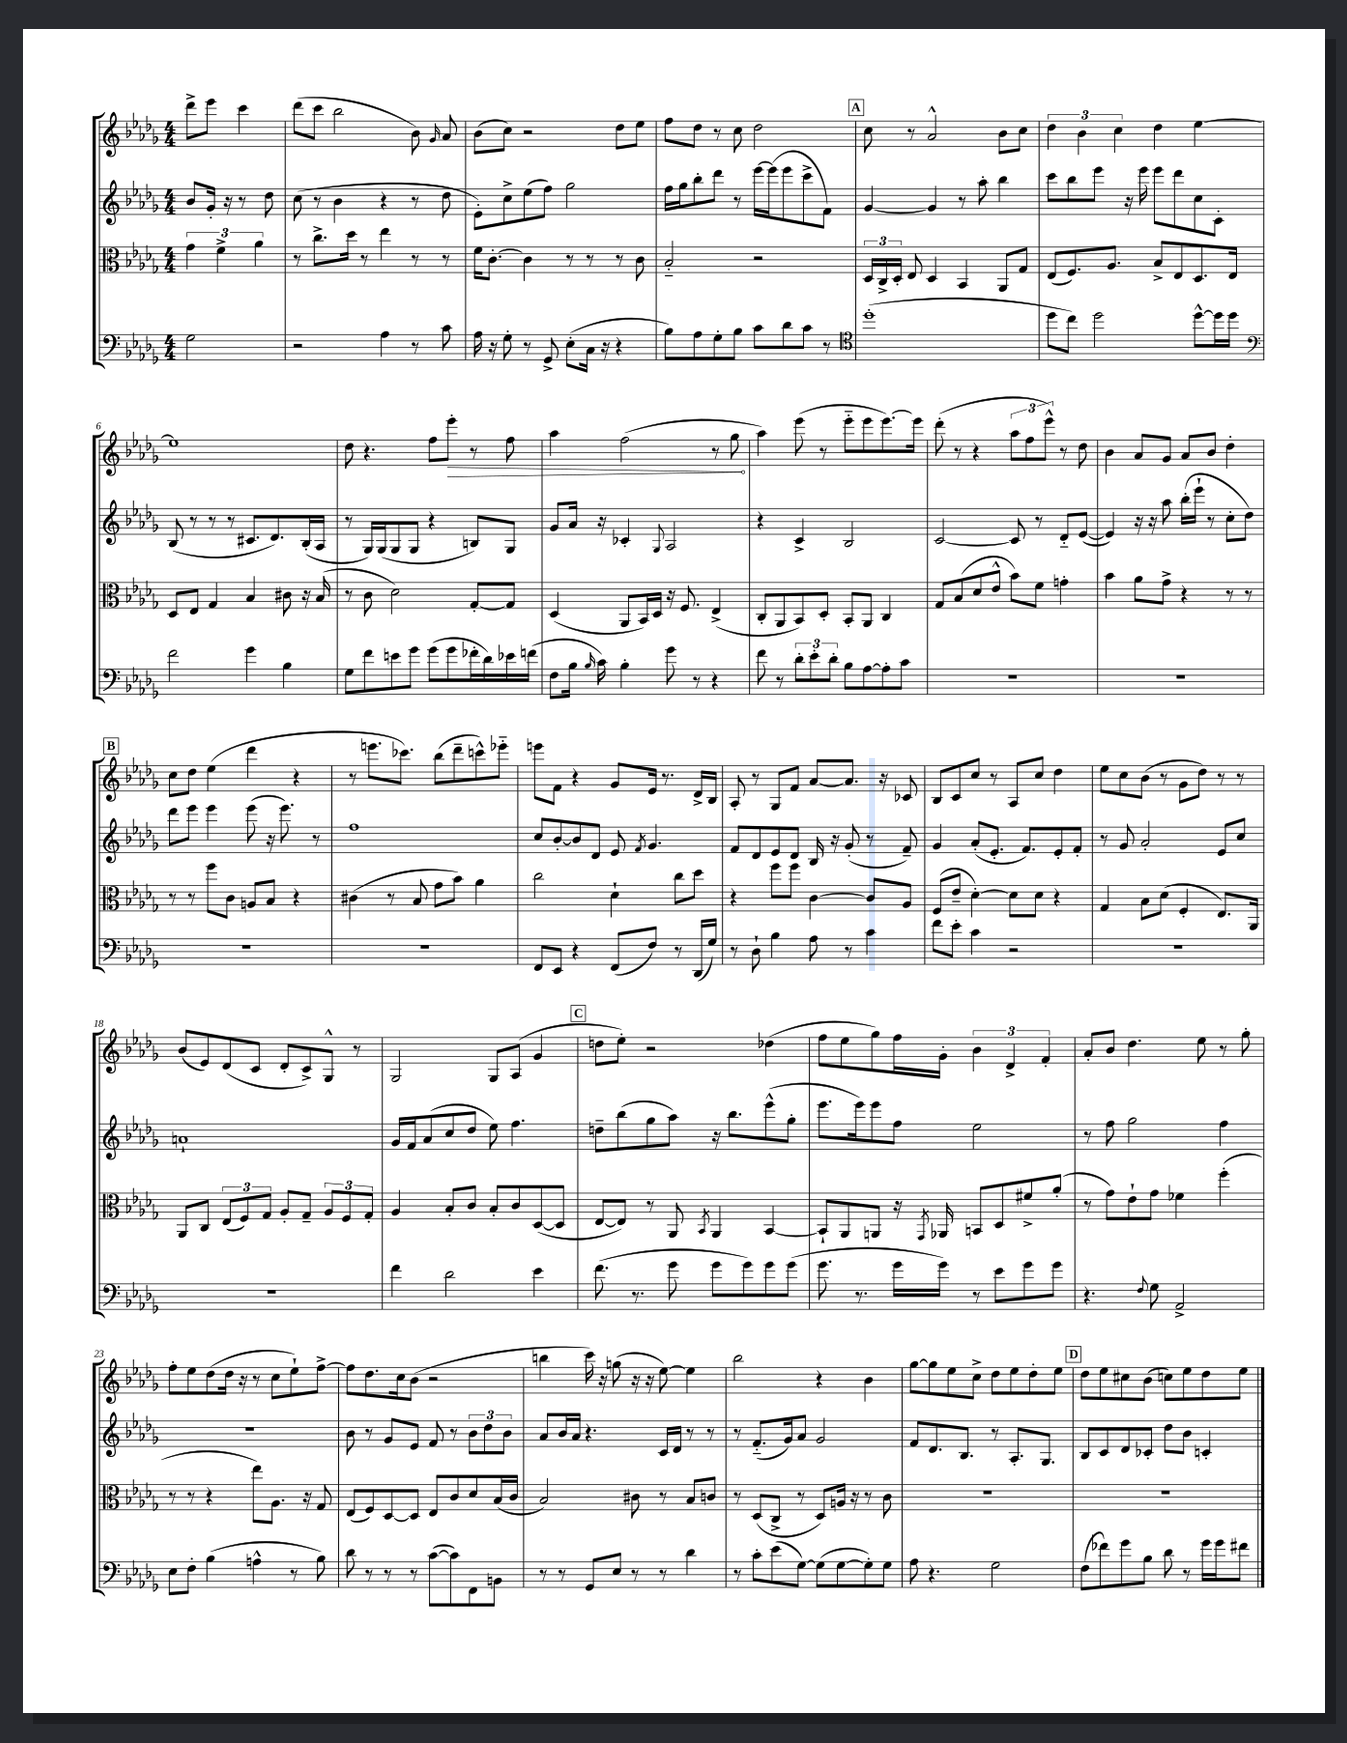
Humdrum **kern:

**kern	**kern	**kern	**kern
*staff4	*staff3	*staff2	*staff1
*clefF4	*clefC3	*clefG2	*clefG2
*k[b-e-a-d-g-]	*k[b-e-a-d-g-]	*k[b-e-a-d-g-]	*k[b-e-a-d-g-]
*M4/4	*M4/4	*M4/4	*M4/4
2G-\	6g-\	8b-/L	8ddd-^\L
.	.	16g-'/Jk	8eee-\J
.	6f^\	.	.
.	.	16r	.
.	.	8r	4ccc\
.	6a-\	.	.
.	.	8dd-\	.
=	=	=	=
2r	8r	(8cc\	(8ddd-\L
.	8.cc^\L	8r	8ccc\J
.	.	4b-\	2bb-\
.	16dd-\Jk	.	.
.	8r	.	.
4A-\	4ee-\	4r	.
8r	8r	8r	8b-\)
.	.	.	16qqg-/
8c\	8r	8dd-\	8a-/
=	=	=	=
16A-\	16f\LK	8e-'\L)	(8b-\L
16r	[8.c'\J	.	.
8G-'\	.	8cc^\	8cc\J)
8r	4c\]	(8ee-\	2r
8GG-^/	.	8ff\J)	.
(8E-'\L	8r	2gg-\	.
16C\Jk	8r	.	.
16r	.	.	.
4r	8r	.	8dd-\L
.	8c\	.	8ee-\J
=	=	=	=
8B-\L)	2B-'~/	16ff\LL	8ff\L
.	.	16gg-\J	.
8A-\	.	8bb-'\	8dd-\J
8G-'\	.	8ddd-\J	8r
8B-\J	.	8r	8cc\
8c\L	2r	[16eee-\LL	2dd-\
.	.	(16eee-\]J	.
8d-\	.	8eee-\	.
8c\J	.	8ccc^\	.
8r	.	8f\J)	.
=	=	=	=
*clefC4	*	*	*
(1dd-'	24D-/LL	[4g-/	8cc\
.	24C^/	.	.
.	24D-'/JJ	.	.
.	8E-/	.	8r
.	4D-/	4g-/]	2a-^^/
.	4BB-/	8r	.
.	.	8aa-'\	.
.	8AA-/L	4bb-\	8b-\L
.	8G-/J	.	8cc\J
=	=	=	=
8dd-\L	(8E-/L	8ccc\L	6dd-\
8cc\J)	8.F/)	8bb-\	.
.	.	.	6b-\
2dd-\	.	8eee-\J	.
.	8.A-/J	.	.
.	.	.	6cc\
.	.	16r	.
.	.	16eee-\	.
.	8B-^/L	8eee-\L	4dd-\
.	8E-/	8ddd-\	.
[8dd-^^\L	8.D-/	8cc\	[4ee-\
16dd-\]L	.	8c'\J	.
16dd-\JJ	16E-/Jk	.	.
=	=	=	=
*clefF4	*	*	*
2f\	8D-/L	(8B-/	1ee-]
.	8E-/J	8r	.
.	4G-/	8r	.
.	.	8r	.
4g-\	4B-/	8.c#/L	.
.	.	8.d-/)	.
4B-\	8c#\	.	.
.	16r	(16B-'/L	.
.	(16B-/	16A-/JJ	.
=	=	=	=
8G-\L	8r	8r	8dd-\
8f\	8c\	16G-/LL)	4.r
.	.	(16G-/J	.
8e\	2d-\)	8G-/	.
8g-\J	.	8G-/J	.
(8g-\L	.	4r	8ff\L
8g-\	.	.	8eee-'\J
16f-'\L	[8G-'/L	8B/L)	8r
16d-\)	.	.	.
16e-\	8G-/]J	8G-/J	8ff\
(16f\JJ	.	.	.
=	=	=	=
8F\L	(4D-/	8g-/L	4aa-\
16B-\Jk	.	16a-/Jk	.
16qqB-/	.	.	.
16c\)	.	16r	.
4B-'\	8AA-/L	4c-'/	(2ff\
.	16BB-/L)	.	.
.	16D-/JJ	.	.
.	.	8qqG-/	.
8g-\	16r	2A-/	.
.	8.F/	.	.
8r	.	.	.
4r	(4E-^/	.	8r
.	.	.	8gg-\
=	=	=	=
8f\	8C'/L	4r	4aa-\)
8r	8AA-/	.	.
12d-'\L	8BB-/)	4c^/	(8eee-\
12e-'\	.	.	.
.	8D-'/J	.	8r
12d-'\J	.	.	.
8B-\L	8BB-'/L	2B-/	8eee-'~\L
[8A-\	8AA-/J	.	8eee-\
8A-'\]	4C/	.	[8.eee-\)
8c\J	.	.	.
.	.	.	16eee-\]Jk
=	=	=	=
1r	8G-/L	[2c/	(8ddd-'\
.	(8B-/	.	8r
.	8d-/	.	4r
.	8e-^^/J	.	.
.	8b-\L)	8c/]	12aa-\L
.	.	.	12ff\
.	8f\J	8r	.
.	.	.	12eee-^^\J)
.	4g'\	8d-'~/L	8r
.	.	([8e-/J	8dd-\
=	=	=	=
1r	4b-\	4e-/])	4b-\
.	8a-\L	16r	8a-/L
.	.	16r	.
.	8g-^\J	8aa-\	8g-/J
.	4r	(16bb-'\LL	8a-/L
.	.	16eee-`\JJ	.
.	.	8r	8b-/J
.	8r	8cc'\L	4dd-'\
.	8r	8dd-\J)	.
=	=	=	=
1r	8r	8ddd-\L	8cc\L
.	8r	8eee-\J	8dd-\J
.	8ff\L	4eee-\	(4ee-\
.	8c\J	.	.
.	8A/L	(8eee-\	4ddd-\
.	8B-/J	16r	.
.	.	8.eee-\)	.
.	4r	.	4r
.	.	8r	.
=	=	=	=
1r	(4c#\	1ff	8r
.	.	.	8.eee\L
.	8r	.	.
.	.	.	8.ccc-\J)
.	8B-/	.	.
.	8g-\L	.	(8bb-\L
.	8b-\J)	.	8ddd-~\
.	4a-\	.	8ccc^^\)
.	.	.	8eee-'~\J
=	=	=	=
8FF/L	2cc\	8cc/L	8eee\L
8EE-/J	.	[8b-'/	8f\J
4r	.	8b-/]	4r
.	.	8d-/J	.
(8FF/L	4d-`\	8e-/	8g-/L
.	.	8qf/	.
8F/J)	.	4.g-/	16e-/Jk
.	.	.	8.r
8r	8cc\L	.	.
(16DD-/LL	8dd-\J	.	16d-^/LL
16G-/JJ)	.	.	16B-/JJ
=	=	=	=
8r	4r	8f/L	8A-'/
8D-`\	.	8d-/	8r
4B-\	8ff\L	8e-/	8G-/L
.	8ff\J	8d-/J	8f/J
8A-\	[4c\	16B-/	[8a-/L
.	.	16r	.
8r	.	(8g-'/	8.a-/]J
4c\	8c/]L	8r	.
.	.	.	16r
.	8A-/J	8f~/)	8c-/
=	=	=	=
8f\L	(8F/L	4g-/	8B-/L
8e-'\J	8e-~/J	.	8c/
4c\	[4d-'\)	(8a-'/L	8cc/J
.	.	8.e-'/J	8r
2r	8d-\]L	.	8A-/L
.	.	8.f/L)	.
.	8d-\J	.	8cc/J
.	4r	8e-'/	4dd-\
.	.	8f'/J	.
=	=	=	=
1r	4G-/	8r	8ee-\L
.	.	8g-/	8cc\
.	8B-\L	2a-'/	(8b-\J
.	(8d-\J	.	8r
.	4F'/	.	8g-\L
.	.	.	8dd-\J)
.	8.E-/L)	8e-/L	8r
.	.	8cc/J	8r
.	16AA-/Jk	.	.
=	=	=	=
1r	8AA-/L	1a`	(8b-/L
.	8C/J	.	8e-/)
.	(12E-/L	.	(8d-/
.	12F/)	.	.
.	.	.	8c/J
.	12G-/J	.	.
.	8A-'/L	.	8d-'/L
.	8G-~/J	.	8c^/)
.	12A-/L	.	8G-^^/J
.	12F/	.	.
.	.	.	8r
.	12G-'/J	.	.
=	=	=	=
4f\	4A-/	16g-/LL	2G-/
.	.	16f/J	.
.	.	(8a-/	.
2d-\	8B-'/L	8cc/	.
.	8c/J	8dd-/J	.
.	8B-'/L	8ee-\)	8G-/L
.	8c/	4.ff\	(8A-/J
4e-\	([8D-/	.	4g-/
.	8D-/]J	.	.
=	=	=	=
(8.f\	[8E-/L	8dd~\L	8dd\L
.	8E-/]J)	(8bb-\	8ee-'\J)
8.r	.	.	.
.	8r	8gg-\	2r
8g-\	8AA-/	8aa-\J)	.
.	8qBB-/	.	.
8g-\L	4AA-/	16r	.
.	.	8.bb-\L	.
8g-\)	.	.	.
8g-\	[4BB-/	(8eee-^^\	(4dd-\
(8g-\J	.	8gg-'\J	.
=	=	=	=
8.g-\	8BB-`/]L	8.eee-\L	8ff\L
.	8AA-/	.	8ee-\
8.r	.	16eee-\k)	.
.	8AA/J	8eee-\	8gg-\)
16g-\LL	16r	8ff\J	16ff\L
.	8qGG-/	.	.
16g-\JJ)	16AA-/	.	16g-'\JJ
8r	8BB/L	2ee-\	6b-\
8e-\L	8D-/	.	.
.	.	.	6d-^/
8g-\	8f#^/	.	.
.	.	.	6f'/
8g-\J	(8a-'/J	.	.
=	=	=	=
4.r	8r	8r	8a-'/L
.	8g-\L)	8ff\	8b-/J
.	8e-`\	2gg-\	4.dd-\
8qqF/	.	.	.
8G-\	8g-\J	.	.
2AA-^/	4f-\	.	.
.	.	.	8ee-\
.	(4ff'\	4ff\	8r
.	.	.	8gg-'\
=	=	=	=
8E-\L	8r	1r	8ff'\L
8F'\J	8r	.	8ee-\
(4B-\	4r	.	(8dd-\
.	.	.	16dd-\Jk
.	.	.	16r
4A^^\	8ee-\L)	.	8r
.	8.A-\J	.	8cc\L
8r	.	.	8ee-`\)
.	16r	.	.
8B-\)	8G-/	.	[8ff^\J
=	=	=	=
8d-\	(8E-/L	8b-\	8ff\]L
8r	8F/)	8r	8.dd-\
8r	[8D-/	8g-/L	.
.	.	.	16cc\k
8r	8D-/]J	8e-/J	(8b-\J
([8c\L	8E-/L	8f/	2r
8c\])	8c/	8r	.
8FF\	8d-/	12b-\L	.
.	.	12dd-\	.
8BB\J	(16B-/L	.	.
.	.	12b-\J	.
.	16c/JJ	.	.
=	=	=	=
8r	2B-/)	8a-/L	4bb\
8r	.	16b-/L	.
.	.	16a-/JJ	.
8GG-/L	.	4.r	16ccc\)
.	.	.	16r
8E-/J	.	.	(8gg\
8r	8c#\	.	16r
.	.	.	16r
8r	8r	16c/LL	[8ee-\)
.	.	16d-/JJ	.
4d-\	8B-/L	8r	4ee-\]
.	8c/J	8r	.
=	=	=	=
8r	8r	8r	2bb-\
8c'\L	(8D-/L	(8.f'~/L	.
(8e-\	8C^/J	.	.
.	.	16g-/k)	.
[8G-\J)	8r	8a-/J	.
(8G-\]L	8D-/L)	2g-/	4r
[8G-\	16A/Jk	.	.
.	16r	.	.
8G-'\])	8r	.	4b-\
8G-\J	8c\	.	.
=	=	=	=
8A-\	1r	8f/L	[8gg-\L
4.r	.	8.d-/	8gg-\]
.	.	.	8ee-\
.	.	8.B-/J	.
.	.	.	8cc^\J
2G-\	.	8r	8dd-\L
.	.	8.A-'/L	8ee-\
.	.	.	8dd-'\
.	.	8.G-/J	.
.	.	.	8ee-\J
=	=	=	=
(8F\L	1r	8B-/L	8dd-\L
8f-\)	.	8c/	8ee-\
8g-\	.	8d-/	8cc#\
8B-\J	.	8c-'/J	(8b-\J
8d-\	.	8dd-\L	8cc\L)
8r	.	8b-\J	8ee-\
16g-\LL	.	4c'/	8dd-\
16g-\J	.	.	.
8f#\J	.	.	8ee-\J
==	==	==	==
*-	*-	*-	*-
